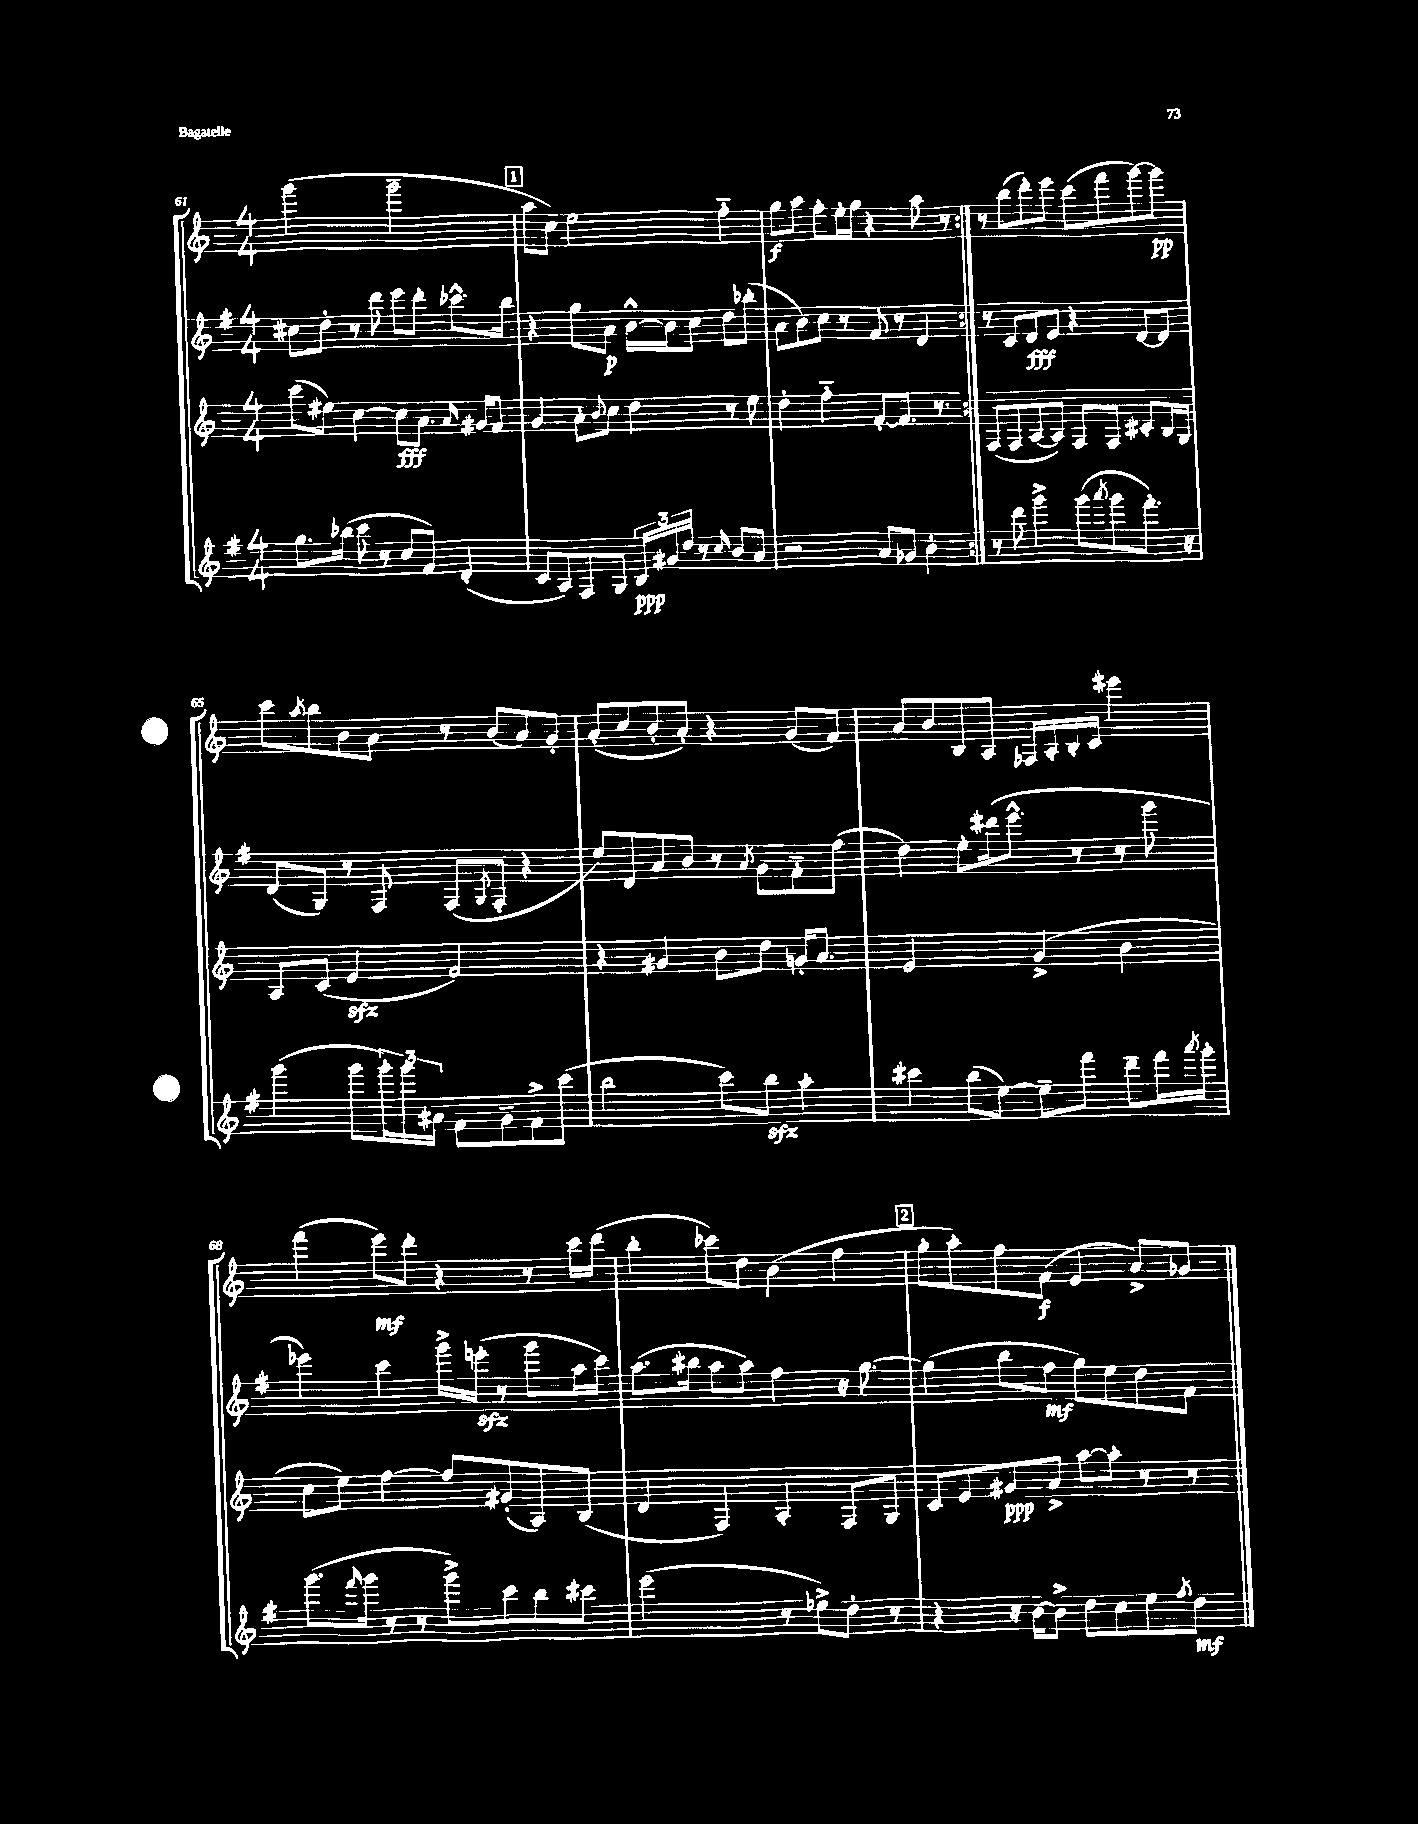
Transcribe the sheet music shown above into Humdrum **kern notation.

**kern	**dynam	**kern	**dynam	**kern	**dynam	**kern	**dynam
*part4	*part4	*part3	*part3	*part2	*part2	*part1	*part1
*staff4	*staff4	*staff3	*staff3	*staff2	*staff2	*staff1	*staff1
*clefG2	*	*clefG2	*	*clefG2	*	*clefG2	*
*k[f#]	*	*k[]	*	*k[f#]	*	*k[]	*
*M4/4	*	*M4/4	*	*M4/4	*	*M4/4	*
=61	=61	=61	=61	=61	=61	=61	=61
8.gg\L	.	(8ccc\L	.	8cc#X\L	.	(2ggg\	.
.	.	8ee#X\J)	.	8dd'\J	.	.	.
(16bb-X\Jk	.	.	.	.	.	.	.
8ccc\	.	[4cc\	.	8r	.	.	.
8r	.	.	.	8ddd\	.	.	.
8cc/L	.	8cc\L]	fff	8eee\L	.	2ggg~\	.
8f#/J)	.	8.a\J	.	8ddd'\J	.	.	.
(4d'/	.	.	.	8.ccc-X^^\L	.	.	.
.	.	16qqa/	.	.	.	.	.
.	.	16g#X/KL	.	.	.	.	.
.	.	8f/J	.	.	.	.	.
.	.	.	.	16bb\Jk	.	.	.
!!LO:REH:place=s1:t=1
=62	=62	=62	=62	=62	=62	=62	=62
8c/L	.	4g/	.	4r	.	8aa\L	.
8A/)	.	.	.	.	.	8cc\J)	.
8F#/	.	8a'\L	.	8gg\L	.	2ee\	.
.	.	8qqb/	.	.	.	.	.
8G/J	.	8cc\J	.	8a\J	p	.	.
24B/LL	ppp	4dd\	.	[16b^^\LL	.	.	.
24g#X/	.	.	.	.	.	.	.
.	.	.	.	16b\J]	.	.	.
24dd/JJ	.	.	.	.	.	.	.
8r	.	.	.	8cc\J	.	.	.
16qqcc/	.	.	.	.	.	.	.
8b/L	.	8r	.	8dd\L	.	4ff\	.
8a/J	.	8ee\	.	(8bb-X'\J	.	.	.
=63	=63	=63	=63	=63	=63	=63	=63
2r	.	4dd'\	.	8a\L	.	8gg\L	f
.	.	.	.	8b\)	.	8aa\J	.
.	.	4ff\	.	8cc\J	.	8ff'\L	.
.	.	.	.	8r	.	16ee'\L	.
.	.	.	.	.	.	16gg\JJ	.
8a/L	.	[8f'/L	.	8f#/	.	4r	.
8g-X/J	.	8.f/J]	.	8r	.	.	.
4b'\	.	.	.	4d/	.	8aa\	.
.	.	8.r	.	.	.	.	.
.	.	.	.	.	.	8r	.
=64:|!	=64:|!	=64:|!	=64:|!	=64:|!	=64:|!	=64:|!	=64:|!
8r	.	(8F/L	.	8r	.	8r	.
8ddd\	.	8F/	.	8c/L	.	(8bb\L	.
4ggg^\	.	[8A/	.	8d/	fff	8ddd'\)	.
.	.	8A/J])	.	8e/J	.	8eee\J	.
(8ggg\L	.	8F/L	.	4r	.	(8ccc\L	.
8qaaa/	.	.	.	.	.	.	.
8ggg\	.	8F/J	.	.	.	8fff\	.
8.fff#'\J)	.	8c#X'/L	.	[8d/L	.	[8ggg\)	.
.	.	16B/L	.	8d/J]	.	8ggg\J]	pp
16r	.	16G/JJ	.	.	.	.	.
!!LO:LB:g=z
=65	=65	=65	=65	=65	=65	=65	=65
(4ggg\	.	8A/L	.	(8d/L	.	8ccc\L	.
.	.	.	.	.	.	8qaa/	.
.	.	(8c/J	.	8G/J)	.	8bb\	.
8ggg\L	.	4ezz/	.	8r	.	8b\	.
24ggg'\L)	.	.	.	8F#/	.	8a\J	.
24ggg\	.	.	.	.	.	.	.
24a#X\JJ	.	.	.	.	.	.	.
8f#\L	.	2f/)	.	(8F#/L	.	8r	.
.	.	.	.	8qG/	.	.	.
8g~\	.	.	.	8F#'/J	.	(8b/L	.
8f#^\	.	.	.	4r	.	8a/)	.
(8ccc\J	.	.	.	.	.	8g'/J	.
=66	=66	=66	=66	=66	=66	=66	=66
2bb\	.	4r	.	8ee/L)	.	(8a'/L	.
.	.	.	.	8d/	.	8cc/	.
.	.	4g#X/	.	8a/	.	8b'/	.
.	.	.	.	8b/J	.	8a'/J)	.
8ccc\L)	.	8b\L	.	8r	.	4r	.
.	.	.	.	8qa/	.	.	.
8bbzz\J	.	8dd\J	.	8g\L	.	.	.
4aa'\	.	16gn'/KL	.	8f#\	.	(8g/L	.
.	.	8.a/J	.	.	.	.	.
.	.	.	.	(8ff#\J	.	8f/J)	.
=67	=67	=67	=67	=67	=67	=67	=67
4ccc#X\	.	2e/	.	4dd\)	.	8a/L	.
.	.	.	.	.	.	8b/	.
(8bb\L	.	.	.	8ee'\L	.	8B/	.
[8ee\J)	.	.	.	(16ddd#X\k	.	8A/J	.
.	.	.	.	8.eee^^\J	.	.	.
8ee~\L]	.	(4g^/	.	.	.	16F-X/LL	.
.	.	.	.	.	.	16A'/	.
8fff#\J	.	.	.	8r	.	16B'/	.
.	.	.	.	.	.	16c/JJ	.
8ddd~\L	.	4b\	.	8r	.	4eee#X\	.
16fff#\L	.	.	.	8ggg\	.	.	.
8qaaa/	.	.	.	.	.	.	.
16ggg'\JJ	.	.	.	.	.	.	.
!!LO:LB:g=z
=68	=68	=68	=68	=68	=68	=68	=68
(8.ggg\L	.	8cc\L	.	4eee-X\)	.	(4fff\	.
.	.	8ee\J)	.	.	.	.	.
16qqfff#/	.	.	.	.	.	.	.
16ggg\Jk	.	.	.	.	.	.	.
8r	.	[4ff\	.	4ccc\	.	8eee\L)	mf
8r	.	.	.	.	.	8ddd'\J	.
8ggg^\L)	.	8ff/L]	.	16ggg^\LL	.	4r	.
.	.	.	.	(16eeenzz'\JJ	.	.	.
8ccc\	.	(8g#X'/	.	8r	.	.	.
8bb\	.	8A/)	.	8ggg\L	.	8r	.
8ccc#X\J	.	(8B/J	.	16aa\L	.	16ccc\LL	.
.	.	.	.	16ccc\JJ)	.	(16ddd\JJ	.
=69	=69	=69	=69	=69	=69	=69	=69
(2eee\	.	4d/	.	(8.aa\L	.	4bb'\	.
.	.	.	.	16bb#X\Jk	.	.	.
.	.	4F/)	.	8aa\L	.	8ccc-X\L)	.
.	.	.	.	8aa\J)	.	8dd\J	.
8r	.	4A'/	.	4ff#\	.	(4b\	.
8ee-X^\L)	.	.	.	.	.	.	.
8dd'\J	.	8F/L	.	16r	.	4ff\	.
.	.	.	.	[8.gg\	.	.	.
8r	.	8G/J	.	.	.	.	.
!!LO:REH:place=s1:t=2
=70	=70	=70	=70	=70	=70	=70	=70
4r	.	8c/L	.	(4gg\]	.	8gg'\L	.
.	.	8e/	.	.	.	8aa'\)	.
16r	.	8g#X/	ppp	8bb\L	.	8ff\	.
[16b\KL	.	.	.	.	.	.	.
8b^\J]	.	8a^/J	.	8ff#\J	mf	(8f\J	f
8dd\L	.	[8aa\L	.	8gg\L)	.	4e/	.
8cc\	.	8aa'\J]	.	8ee\	.	.	.
8ee\	.	8r	.	8dd\	.	8a^/L)	.
8qff#/	.	.	.	.	.	.	.
8dd\J	mf	8r	.	8f#\J	.	8g-X/J	.
==	==	==	==	==	==	==	==
*-	*-	*-	*-	*-	*-	*-	*-
